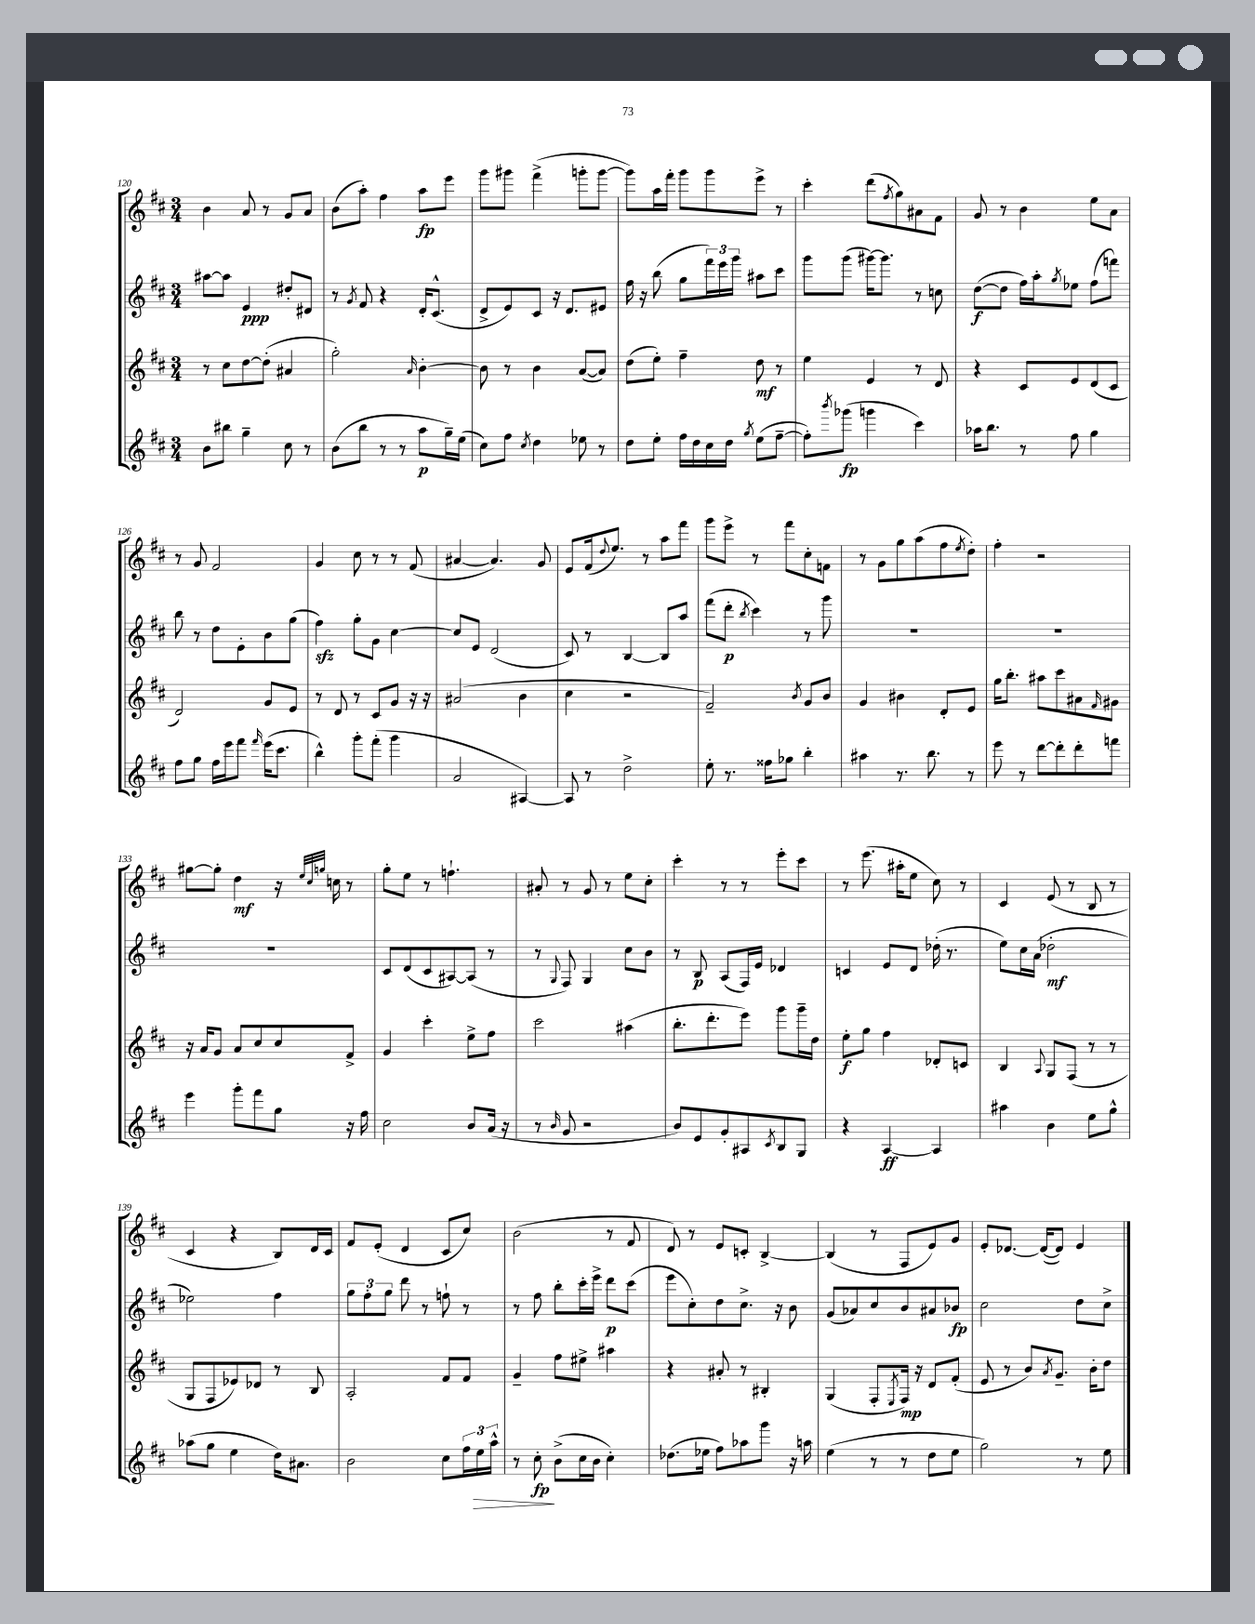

**kern	**dynam	**kern	**dynam	**kern	**dynam	**kern	**dynam
*part4	*part4	*part3	*part3	*part2	*part2	*part1	*part1
*staff4	*staff4	*staff3	*staff3	*staff2	*staff2	*staff1	*staff1
*clefG2	*	*clefG2	*	*clefG2	*	*clefG2	*
*k[f#c#]	*	*k[f#c#]	*	*k[f#c#]	*	*k[f#c#]	*
*M3/4	*	*M3/4	*	*M3/4	*	*M3/4	*
=120	=120	=120	=120	=120	=120	=120	=120
8b\L	.	8r	.	[8aa#X\L	.	4b\	.
8bb#X\J	.	8cc#\L	.	8aa#\J]	.	.	.
4gg~\	.	[8dd\	.	4e/	ppp	8a/	.
.	.	(8dd'\J]	.	.	.	8r	.
8cc#\	.	4a#X/	.	8dd#X'/L	.	8g/L	.
8r	.	.	.	8d#X/J	.	8a/J	.
=121	=121	=121	=121	=121	=121	=121	=121
(8b\L	.	2gg'\)	.	8r	.	(8b\L	.
.	.	.	.	8qg/	.	.	.
8bb\J	.	.	.	8f#/	.	8aa'\J)	.
8r	.	.	.	4r	.	4ff#\	.
8r	.	.	.	.	.	.	.
.	.	16qqa/	.	.	.	.	.
8aa\L	p	[4b'\	.	16d'/KL	.	8aa\L	fp
.	.	.	.	(8.c#^^/J	.	.	.
16gg~\L)	.	.	.	.	.	8eee\J	.
(16ee\JJ	.	.	.	.	.	.	.
=122	=122	=122	=122	=122	=122	=122	=122
8cc#\L)	.	8b\]	.	8d^/L	.	8ggg\L	.
8ff#\J	.	8r	.	8e/)	.	8ggg#X\J	.
8qcc#/	.	.	.	.	.	.	.
4dd\	.	4b\	.	8c#/J	.	(4fff#^\	.
.	.	.	.	16r	.	.	.
.	.	.	.	8.d/L	.	.	.
8ee-X\	.	([8a/L	.	.	.	8gggn'\L	.
8r	.	8a/J])	.	8e#X/J	.	[8ggg\J	.
=123	=123	=123	=123	=123	=123	=123	=123
8dd\L	.	(8dd\L	.	16ff#\	.	8ggg\L])	.
.	.	.	.	16r	.	.	.
8ee'\J	.	8ee'\J)	.	(8bb\	.	16aa\L	.
.	.	.	.	.	.	16fff#'\JJ	.
16ff#\LL	.	4ff#~\	.	8gg\L	.	8ggg\L	.
16dd\	.	.	.	.	.	.	.
16cc#\	.	.	.	24fff#\L)	.	8ggg\	.
.	.	.	.	24eee\	.	.	.
16dd\JJ	.	.	.	.	.	.	.
.	.	.	.	24ggg\JJ	.	.	.
8qgg/	.	.	.	.	.	.	.
(8ee\L	.	8dd\	mf	8aa#X\L	.	8eee^\J	.
[8ff#~\J	.	8r	.	8ccc#\J	.	8r	.
=124	=124	=124	=124	=124	=124	=124	=124
8ff#'\L])	.	4ee\	.	8ggg\L	.	4ccc#'\	.
8qbbb/	.	.	.	.	.	.	.
(8ggg-X\J	fp	.	.	(8ggg\J	.	.	.
4gggn\	.	4e/	.	[16ggg#X\KL)	.	(8ddd\L	.
.	.	.	.	8.ggg#\J]	.	.	.
.	.	.	.	.	.	8qff#/	.
.	.	.	.	.	.	8gg\)	.
4ccc#\)	.	8r	.	8r	.	8a#X\	.
.	.	8d/	.	8ccn\	.	8f#\J	.
=125	=125	=125	=125	=125	=125	=125	=125
16aa-X\KL	.	4r	.	([8dd\L	f	8g/	.
8.bb\J	.	.	.	.	.	.	.
.	.	.	.	8dd\J]	.	8r	.
8r	.	8c#/L	.	16ff#\LL)	.	4b\	.
.	.	.	.	16aa'\J	.	.	.
.	.	.	.	8qgg/	.	.	.
8ff#\	.	8e/	.	8ee-X\J	.	.	.
4gg\	.	(8d/	.	(8ff#\L	.	8ee\L	.
.	.	8c#/J	.	8fffn\J)	.	8a\J	.
!!LO:LB:g=z
=126	=126	=126	=126	=126	=126	=126	=126
8ff#\L	.	2d/)	.	8bb\	.	8r	.
8gg\J	.	.	.	8r	.	8g/	.
16ff#\LL	.	.	.	8dd\L	.	2f#/	.
16eee\J	.	.	.	.	.	.	.
8fff#\J	.	.	.	8e'\	.	.	.
16qqfff#/	.	.	.	.	.	.	.
(16eee\KL	.	8g/L	.	8b\	.	.	.
8.ccc#\J	.	.	.	.	.	.	.
.	.	8e/J	.	(8gg\J	.	.	.
=127	=127	=127	=127	=127	=127	=127	=127
4bb^^\)	.	8r	.	4ff#zz\)	.	4g/	.
.	.	8d/	.	.	.	.	.
8ggg'\L	.	8r	.	8gg'\L	.	8cc#\	.
(8fff#'\J	.	8c#/L	.	8g\J	.	8r	.
4ggg\	.	8g/J	.	[4cc#\	.	8r	.
.	.	16r	.	.	.	(8f#/	.
.	.	16r	.	.	.	.	.
=128	=128	=128	=128	=128	=128	=128	=128
2a/	.	(2a#X/	.	8cc#/L]	.	[4a#X/	.
.	.	.	.	8e/J	.	.	.
.	.	.	.	(2d/	.	4.a#/])	.
[4A#X/)	.	4b\	.	.	.	.	.
.	.	.	.	.	.	8g/	.
=129	=129	=129	=129	=129	=129	=129	=129
8A#/]	.	4cc#\	.	8c#/)	.	8e/L	.
8r	.	.	.	8r	.	(16f#/k	.
.	.	.	.	.	.	8qqdd/	.
.	.	.	.	.	.	8.ee/J)	.
2dd^\	.	2r	.	[4B/	.	.	.
.	.	.	.	.	.	8r	.
.	.	.	.	8B/L]	.	8aa\L	.
.	.	.	.	8aa/J	.	8fff#\J	.
=130	=130	=130	=130	=130	=130	=130	=130
8ee'\	.	2f#~/)	.	(8fff#\L	.	8ggg\L	.
8.r	.	.	.	8ddd'\J	p	8eee^\J	.
.	.	.	.	8qbb/	.	.	.
.	.	.	.	4ccc#\)	.	8r	.
16ff##X\KL	.	.	.	.	.	.	.
8gg-X\J	.	.	.	.	.	8fff#\L	.
.	.	8qb/	.	.	.	.	.
4bb'\	.	8g/L	.	8r	.	8cc#'\	.
.	.	8b/J	.	8ggg\	.	8fn\J	.
=131	=131	=131	=131	=131	=131	=131	=131
4aa#X\	.	4g/	.	2.r	.	8r	.
.	.	.	.	.	.	8g\L	.
8.r	.	4b#X\	.	.	.	8gg\	.
.	.	.	.	.	.	(8aa\	.
8.bb\	.	.	.	.	.	.	.
.	.	8d'/L	.	.	.	8ff#\	.
.	.	.	.	.	.	8qee/	.
8r	.	8e/J	.	.	.	8dd'\J)	.
=132	=132	=132	=132	=132	=132	=132	=132
8eee\	.	16gg\KL	.	2.r	.	4ff#'\	.
.	.	8.bb'\J	.	.	.	.	.
8r	.	.	.	.	.	.	.
[8ddd\L	.	8aa#X\L	.	.	.	2r	.
8ddd'\]	.	8ccc#\	.	.	.	.	.
8ddd'\	.	8a#X\	.	.	.	.	.
.	.	16qqf#/	.	.	.	.	.
8fffn\J	.	8g#X\J	.	.	.	.	.
!!LO:LB:g=z
=133	=133	=133	=133	=133	=133	=133	=133
4eee\	.	16r	.	2.r	.	[8gg#X\L	.
.	.	16a/KL	.	.	.	.	.
.	.	8g/J	.	.	.	8gg#'\J]	.
8ggg'\L	.	8a/L	.	.	.	4dd\	mf
8fff#\	.	8cc#/	.	.	.	.	.
8gg\J	.	8cc#/	.	.	.	16r	.
.	.	.	.	.	.	32qqee/LLL	.
.	.	.	.	.	.	32qqcc#/	.
.	.	.	.	.	.	32qqggn/JJJ	.
.	.	.	.	.	.	16ccn\	.
16r	.	8f#^/J	.	.	.	8r	.
16ff#\	.	.	.	.	.	.	.
=134	=134	=134	=134	=134	=134	=134	=134
2cc#\	.	4g/	.	8c#/L	.	8gg'\L	.
.	.	.	.	(8d/	.	8ee\J	.
.	.	4ccc#'\	.	8c#/	.	8r	.
.	.	.	.	[8A#X/)	.	4.ffn`\	.
8b/L	.	8ee^\L	.	(8A#/J]	.	.	.
(16a/Jk	.	8ff#\J	.	8r	.	.	.
16r	.	.	.	.	.	.	.
=135	=135	=135	=135	=135	=135	=135	=135
8r	.	2ccc#\	.	8r	.	8a#X'/	.
16qqb/	.	.	.	8qqG/	.	.	.
8g/	.	.	.	8F#/)	.	8r	.
2r	.	.	.	4G/	.	8g/	.
.	.	.	.	.	.	8r	.
.	.	(4aa#X\	.	8cc#\L	.	8ee\L	.
.	.	.	.	8b\J	.	8cc#'\J	.
=136	=136	=136	=136	=136	=136	=136	=136
8b/L)	.	8.bb'\L	.	8r	.	4ccc#'\	.
8e/	.	.	.	8B/	p	.	.
.	.	8.ddd'\	.	.	.	.	.
8g'/	.	.	.	(8A/L	.	8r	.
8A#X/	.	8eee\J)	.	16F#/L)	.	8r	.
.	.	.	.	16e/JJ	.	.	.
8qc#/	.	.	.	.	.	.	.
8B/	.	8ggg\L	.	4d-X/	.	8eee'\L	.
8G/J	.	16ggg~\L	.	.	.	8ccc#\J	.
.	.	16dd\JJ	.	.	.	.	.
=137	=137	=137	=137	=137	=137	=137	=137
4r	.	8ee'\L	f	4cn/	.	8r	.
.	.	8gg\J	.	.	.	(8.eee\	.
[4A/	ff	4ff#\	.	8e/L	.	.	.
.	.	.	.	.	.	16aa#X'\KL	.
.	.	.	.	8d/J	.	8ee\J	.
4A/]	.	8d-X'/L	.	(16dd-X'\	.	8cc#\)	.
.	.	.	.	8.r	.	.	.
.	.	8cn/J	.	.	.	8r	.
=138	=138	=138	=138	=138	=138	=138	=138
4aa#X\	.	4B/	.	8ee\L)	.	4c#/	.
.	.	.	.	16cc#\L	.	.	.
.	.	.	.	(16a\JJ	.	.	.
.	.	8qqA/	.	.	.	.	.
4b\	.	8G/L	.	2dd-X'\	mf	(8e/	.
.	.	(8F#/J	.	.	.	8r	.
8ee\L	.	8r	.	.	.	8B/	.
8gg^^\J	.	8r	.	.	.	8r	.
!!LO:LB:g=z
=139	=139	=139	=139	=139	=139	=139	=139
(8aa-X\L	.	8G/L	.	2ee-X\)	.	4c#/	.
8gg\J	.	8F#/	.	.	.	.	.
4ee\	.	8e-X/)	.	.	.	4r	.
.	.	8d-X/J	.	.	.	.	.
16dd\KL)	.	8r	.	4ff#\	.	8B/L)	.
8.a#X\J	.	.	.	.	.	.	.
.	.	8B/	.	.	.	16d/L	.
.	.	.	.	.	.	16c#/JJ	.
=140	=140	=140	=140	=140	=140	=140	=140
2b\	.	2A'/	.	12gg\L	.	8f#/L	.
.	.	.	.	12ff#'\	.	.	.
.	.	.	.	.	.	(8e'/J	.
.	.	.	.	12gg\J	.	.	.
.	.	.	.	8ddd\	.	4d/	.
.	.	.	.	8r	.	.	.
8cc#\L	.	8f#/L	.	8ffn`\	.	8c#/L	.
24ff#\L	.	8f#/J	.	8r	.	8cc#/J)	.
!	!LO:HP:b	!	!	!	!	!	!
24ee\	>	.	.	.	.	.	.
24aa^^\JJ	.	.	.	.	.	.	.
=141	=141	=141	=141	=141	=141	=141	=141
8r	.	4g~/	.	8r	.	(2b\	.
8cc#'\	fp	.	.	8ff#\	.	.	.
(8b^\L	]	8ff#\L	.	8bb'\L	.	.	.
16cc#\L	.	8ee#X^\J	.	16ccc#'\L	.	.	.
16b\JJ	.	.	.	16eee^\JJ	.	.	.
4cc#'\)	.	4aa#X\	.	8ddd\L	p	8r	.
.	.	.	.	(8ccc#\J	.	8f#/	.
=142	=142	=142	=142	=142	=142	=142	=142
(8.dd-X\L	.	4r	.	8eee\L	.	8d/)	.
.	.	.	.	8cc#'\)	.	8r	.
16ee-X\Jk	.	.	.	.	.	.	.
8ff#\L)	.	8a#X'/	.	8dd\	.	8e/L	.
8aa-X\	.	8r	.	8.cc#^\J	.	8cn'/J	.
8ggg\J	.	4B#X'/	.	.	.	[4B^/	.
.	.	.	.	16r	.	.	.
16r	.	.	.	8b\	.	.	.
16aan\	.	.	.	.	.	.	.
=143	=143	=143	=143	=143	=143	=143	=143
(4ee\	.	(4G/	.	(8g/L	.	(4B/]	.
.	.	.	.	8a-X/)	.	.	.
8r	.	8F#'/L	.	8cc#/	.	8r	.
.	.	8qE/	.	.	.	.	.
8r	.	16F#/Jk)	mp	8b/	.	8F#/L	.
.	.	16r	.	.	.	.	.
8dd\L	.	8d/L	.	8a#X/	.	8e/)	.
8ee\J	.	(8f#'/J	.	8b-X/J	fp	8g/J	.
=144	=144	=144	=144	=144	=144	=144	=144
2gg\)	.	8e/	.	2cc#\	.	8e'/L	.
.	.	8r	.	.	.	[8.d-X/J	.
.	.	8b/L)	.	.	.	.	.
.	.	.	.	.	.	(16d-/KL_	.
.	.	8qa/	.	.	.	.	.
.	.	8.g~/J	.	.	.	8d-/J])	.
8r	.	.	.	8dd\L	.	4e/	.
.	.	16b'\KL	.	.	.	.	.
8ee\	.	8dd\J	.	8cc#^\J	.	.	.
==	==	==	==	==	==	==	==
*-	*-	*-	*-	*-	*-	*-	*-
